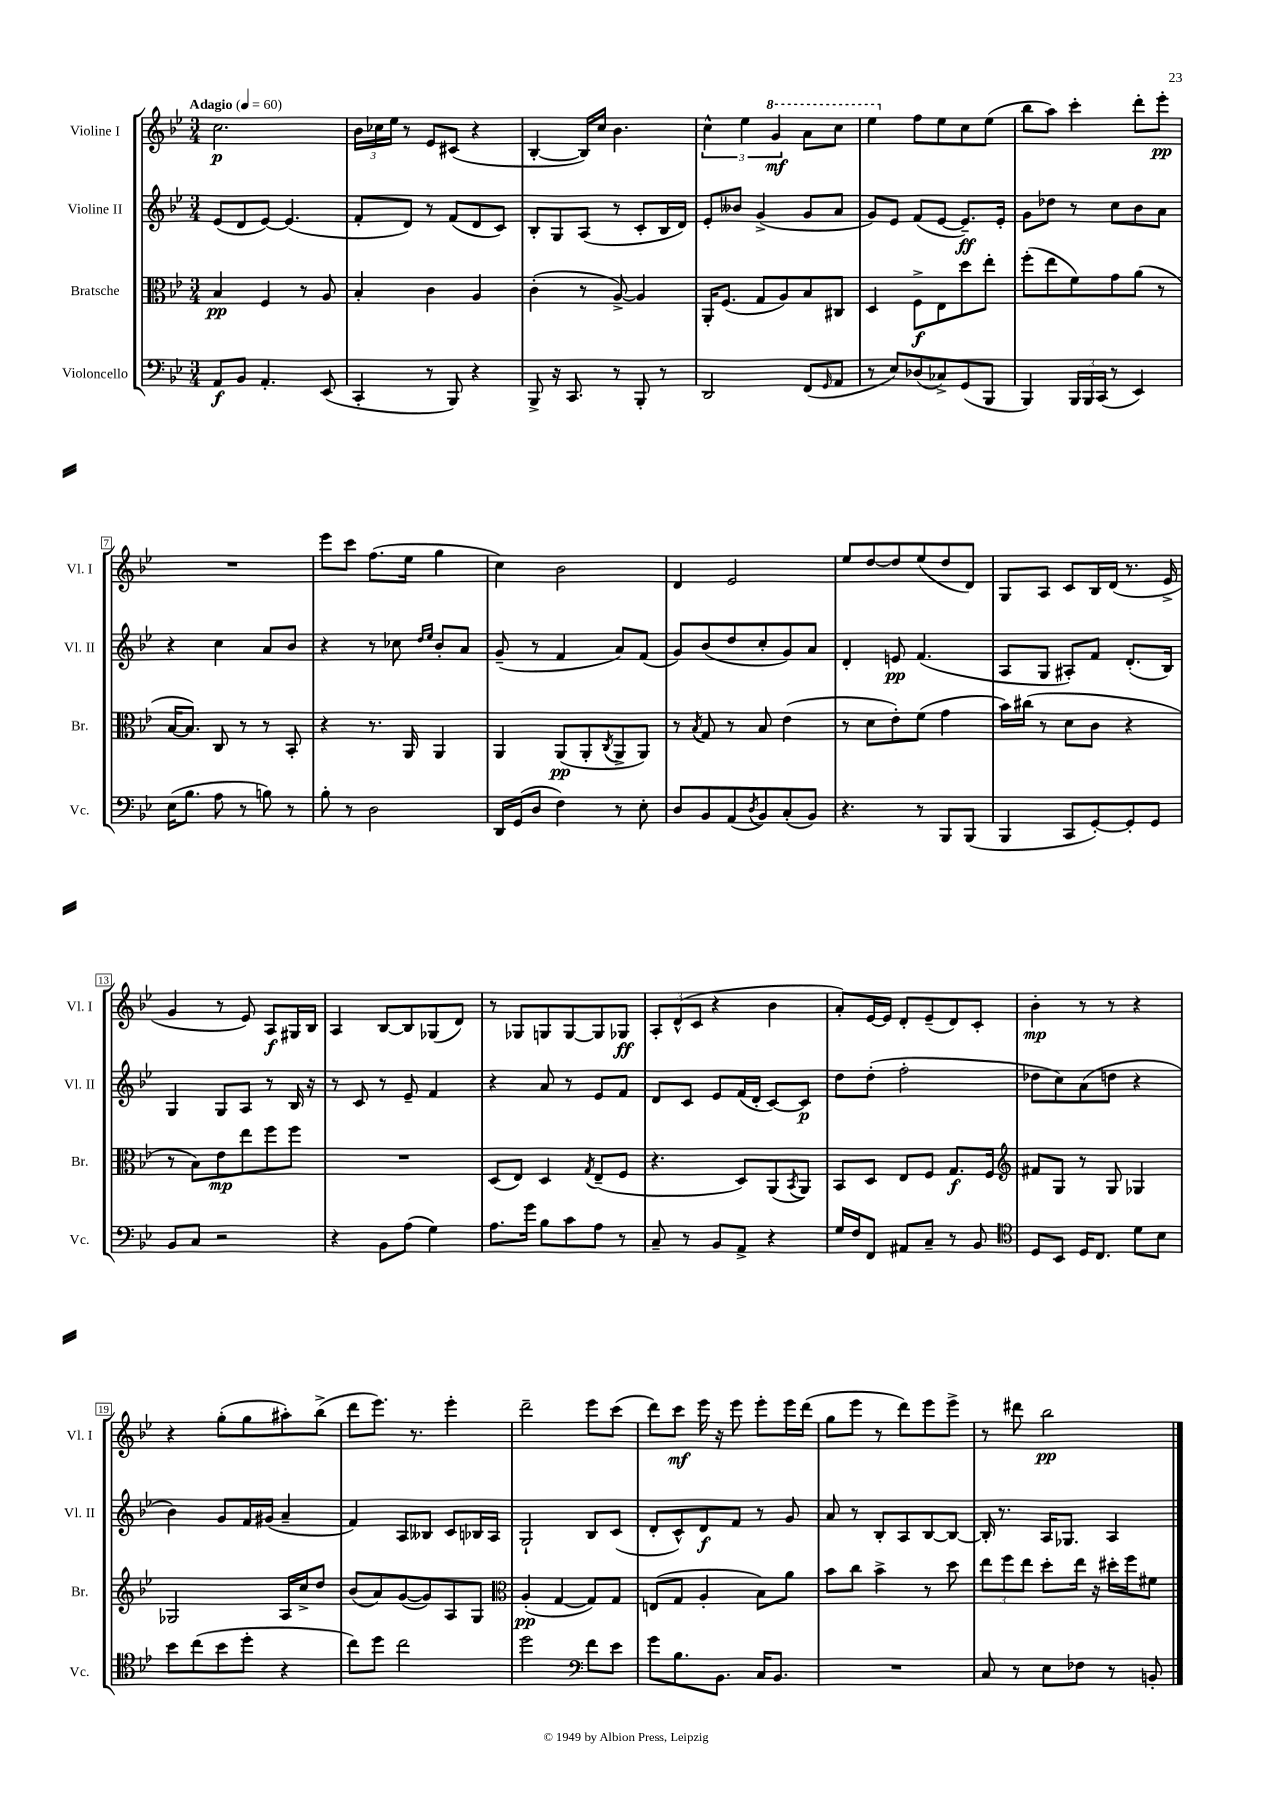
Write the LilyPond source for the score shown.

<<
\new StaffGroup <<
\new Staff = "s0" \with { instrumentName = "Violine I" shortInstrumentName = "Vl. I" } {
    \clef treble \key bes \major \numericTimeSignature \time 3/4 \tempo "Adagio" 4 = 60
    c''2.\p |
    \tuplet 3/2 { bes'16 ces''16 ees''16 } r8 ees'8 cis'8( r4 |
    bes4~-. bes16) c''16 bes'4. |
    \tuplet 3/2 { c''4-^ ees''4 \ottava #1 g''4\mf } a''8 c'''8 |
    ees'''4 \ottava #0 f''8 ees''8 c''8 ees''8( |
    bes''8 a''8) c'''4-. d'''8-. ees'''8-.\pp |
    R2. |
    ees'''8 c'''8 f''8.( ees''16 g''4 |
    c''4) bes'2 |
    d'4 ees'2 |
    ees''8 d''8~ d''8 ees''8( d''8 d'8) |
    g8 a8 c'8 bes16 d'16( r8. ees'16-> |
    g'4 r8 ees'8) a8\f gis16 bes16 |
    a4 bes8~ bes8 ges8( d'8) |
    r8 ges8 g8 g8~ g8 ges8\ff |
    \tuplet 3/2 { a8-. d'8-^( c'8 } r4 bes'4 |
    a'8-.) ees'16~ ees'16 d'8-. ees'8--( d'8) c'8-. |
    bes'4-.\mp r8 r8 r4 |
    r4 g''8-.( g''8 ais''8-.) bes''8->( |
    d'''8 ees'''8.) r8. ees'''4-. |
    d'''2-- ees'''8 c'''8( |
    d'''8) c'''8\mf ees'''16 r16 ees'''8 ees'''8-. ees'''16 d'''16( |
    g''8 ees'''8 r8 d'''8) ees'''8 ees'''8-> |
    r8 dis'''8 bes''2\pp \bar "|." |
}
\new Staff = "s1" \with { instrumentName = "Violine II" shortInstrumentName = "Vl. II" } {
    \clef treble \key bes \major \numericTimeSignature \time 3/4
    ees'8( d'8 ees'8~) ees'4.( |
    f'8-. d'8) r8 f'8( d'8 c'8) |
    bes8-. g8 a8( r8 c'8-. bes16 d'16) |
    ees'8-. beses'8 g'4->( g'8 a'8 |
    g'8) ees'8 f'8( ees'8~ ees'8.--\ff) ees'16-. |
    g'8 des''8 r8 c''8 bes'8 a'8 |
    r4 c''4 a'8 bes'8 |
    r4 r8 ces''8 \grace { d''16 ees''16 } bes'8-. a'8 |
    g'8--( r8 f'4 a'8) f'8( |
    g'8) bes'8( d''8 c''8-. g'8) a'8 |
    d'4-. e'8\pp f'4.( |
    a8 g8 ais8-.) f'8 d'8.-.( bes16) |
    g4 g8 a8 r8 bes16 r16 |
    r8 c'8 r8 ees'8-- f'4 |
    r4 a'8 r8 ees'8 f'8 |
    d'8 c'8 ees'8 f'16( d'16-. c'8~) c'8\p |
    d''8 d''8-.( f''2-. |
    des''8 c''8) a'8( d''8 r4 |
    bes'4) g'8 f'16 gis'16( a'4-- |
    f'4) a8 beses8 c'8 bes16 a16 |
    g2-! bes8 c'8( |
    d'8-. c'8-^) d'8\f f'8 r8 g'8 |
    a'8 r8 bes8-. a8 bes8~ bes8~ |
    bes16-. r8. a16 ges8. a4 \bar "|." |
}
\new Staff = "s2" \with { instrumentName = "Bratsche" shortInstrumentName = "Br." } {
    \clef alto \key bes \major \numericTimeSignature \time 3/4
    bes4\pp f4 r8 a8 |
    bes4-. c'4 a4 |
    c'4-.( r8 a8~->) a4 |
    a,16-. f8.( g8 a8) bes8 cis8 |
    d4 f8->\f ees8 d''8 ees''8-. |
    f''8-.( ees''8 f'8) g'8 a'8( r8 |
    bes16~ bes8.) c8 r8 r8 bes,8-. |
    r4 r8. a,16 a,4 |
    a,4 a,8\pp( a,8-. \acciaccatura { c8 } a,8-> a,8) |
    r8 \acciaccatura { bes8 } g8 r8 bes8 ees'4( |
    r8 d'8 ees'8-.) f'8( g'4 |
    bes'16) cis''16( r8 d'8 c'8 r4 |
    r8 bes8) ees'8\mp ees''8 f''8 f''8 |
    R2. |
    d8( ees8) d4 \acciaccatura { g8 } ees8--( f8 |
    r4. d8) a,8( \acciaccatura { bes,8 } a,8) |
    bes,8 d8 ees8 f8 g8.\f f16 |
    \clef treble fis'8 g8 r8 g8 ges4 |
    ges2 a16 c''16-> d''8 |
    bes'8( a'8) g'8~( g'8) a8 g8 |
    \clef alto a4-.\pp( g4~ g8) g8 |
    e8( g8 a4-. bes8) a'8 |
    bes'8 c''8 bes'4-> r8 d''8 |
    \tuplet 3/2 { ees''8 f''8 ees''8 } d''8-. ees''16 r16 dis''16-. f''16 fis'8 \bar "|." |
}
\new Staff = "s3" \with { instrumentName = "Violoncello" shortInstrumentName = "Vc." } {
    \clef bass \key bes \major \numericTimeSignature \time 3/4
    a,8\f bes,8 a,4.-. ees,8( |
    c,4-. r8 bes,,8) r4 |
    bes,,8-> r16 c,8. r8 bes,,8-. r8 |
    d,2 f,8( \grace { g,16 } a,8 |
    r8 ees8) des8( ces8->) g,8( bes,,8 |
    bes,,4) \tuplet 3/2 { bes,,16 bes,,16 c,16( } r8 ees,4) |
    ees16( bes8. a8 r8 b8) r8 |
    bes8-. r8 d2 |
    d,16 g,16( d8 f4) r8 ees8-. |
    d8 bes,8 a,8( \acciaccatura { d8 } bes,8) c8-.( bes,8) |
    r4. r8 bes,,8 bes,,8( |
    bes,,4 c,8 g,8~-.) g,8-. g,8 |
    bes,8 c8 r2 |
    r4 bes,8 a8( g4) |
    a8. g'16 bes8 c'8 a8 r8 |
    c8-- r8 bes,8 a,8-> r4 |
    g16 f16 f,8 ais,8 c8-- r8 bes,8 |
    \clef tenor d8 bes,8 d16 c8. d'8 bes8 |
    bes'8 c''8( bes'8 d''8-. r4 |
    c''8) d''8 c''2 |
    d''2 \clef bass f'8 ees'8 |
    g'8 bes8. bes,8. c16 bes,8. |
    R2. |
    c8 r8 ees8 fes8 r8 b,8-. \bar "|." |
}
>>
>>
\layout { \context { \Score \override BarNumber.stencil = #(make-stencil-boxer 0.1 0.3 ly:text-interface::print) } }
